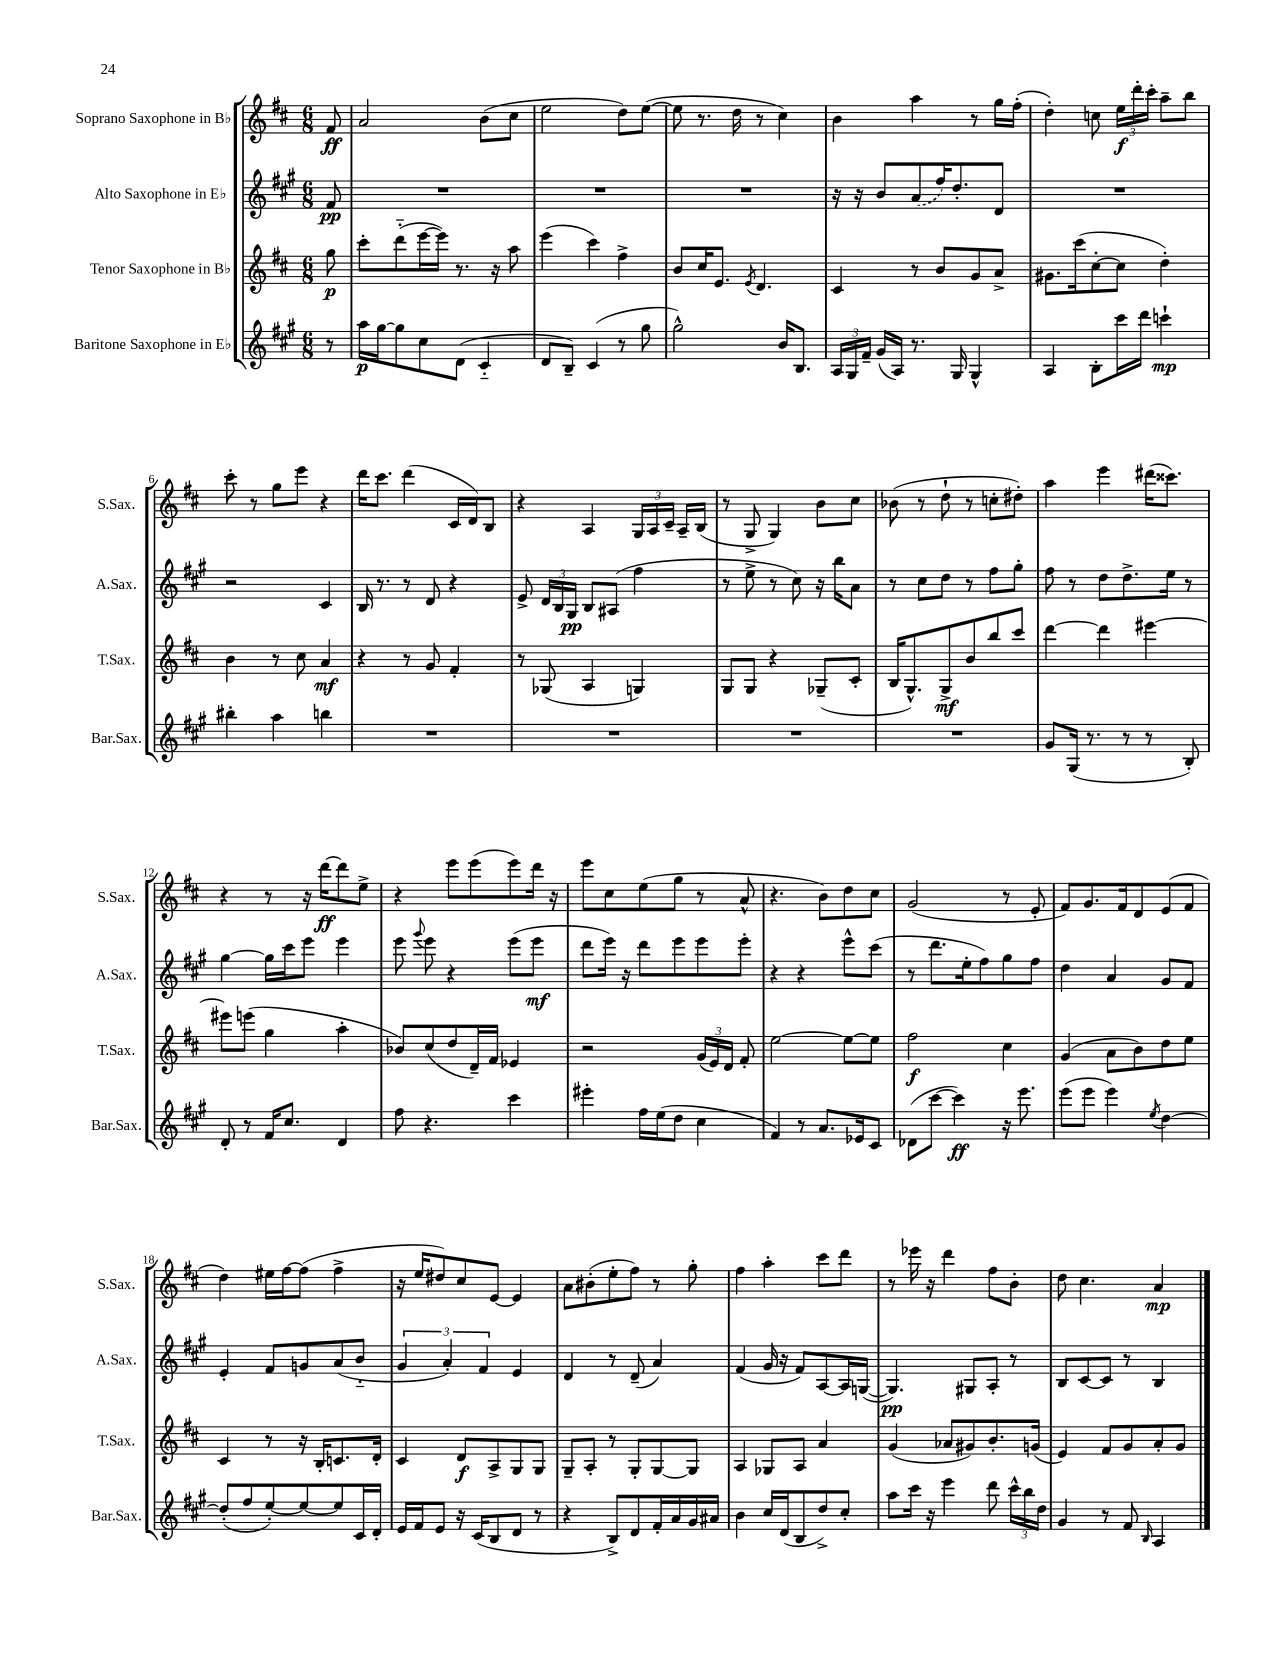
<<
\new StaffGroup <<
\new Staff = "s0" \with { instrumentName = "Soprano Saxophone in Bb" shortInstrumentName = "S.Sax." } {
    \clef treble \key d \major \numericTimeSignature \time 6/8 \partial 8
    \autoBeamOff fis'8\ff |
    a'2 b'8[( cis''8] |
    e''2 d''8[) e''8]~( |
    e''8 r8. d''16 r8 cis''4) |
    b'4 a''4 r8 g''16[ fis''16]-.( |
    d''4-.) c''8 \tuplet 3/2 { e''16[\f d'''16-. cis'''16]-. } a''8[-- b''8] |
    cis'''8-. r8 g''8[ e'''8] r4 |
    d'''16[ cis'''8.] d'''4( cis'16[ d'16) b8] |
    r4 a4 \tuplet 3/2 { g16[ a16 cis'16]-- } a16[-- b16]( |
    r8 g8-> g4) b'8[ cis''8] |
    bes'8( r8 d''8-! r8 c''8[-. dis''8]-.) |
    a''4 e'''4 dis'''16[( cisis'''8.]) |
    r4 r8 r16 d'''16[~\ff d'''8 e''8]-> |
    r4 e'''8[ e'''8( e'''8) d'''16] r16 |
    e'''8[ cis''8 e''8( g''8] r8 a'8-^ |
    r4. b'8[) d''8 cis''8] |
    g'2( r8 e'8-. |
    fis'8[) g'8. fis'16 d'8 e'8( fis'8] |
    d''4) eis''16[ fis''16~ fis''8]( fis''4-> |
    r16 e''16[ dis''8) cis''8 e'8]~ e'4 |
    a'8[ bis'8-.( e''8-. fis''8]) r8 g''8-. |
    fis''4 a''4-. cis'''8[ d'''8] |
    r8 ees'''16 r16 d'''4 fis''8[ b'8]-. |
    d''8 cis''4. a'4\mp \bar "|." |
}
\new Staff = "s1" \with { instrumentName = "Alto Saxophone in Eb" shortInstrumentName = "A.Sax." } {
    \clef treble \key a \major \numericTimeSignature \time 6/8 \partial 8
    \autoBeamOff fis'8\pp |
    R2. |
    R2. |
    R2. |
    r16 r16 b'8[ \once \slurDashed a'8( fis''16) d''8.-. d'8] |
    R2. |
    r2 cis'4 |
    b16 r8. r8 d'8 r4 |
    e'8-> \tuplet 3/2 { d'16[ b16 gis16]\pp } b8[ ais8]( fis''4 |
    r8 e''8-> r8 cis''8) r16 b''16[ a'8] |
    r8 cis''8[ d''8] r8 fis''8[ gis''8]-. |
    fis''8 r8 d''8[ d''8.-> e''16] r8 |
    gis''4~ gis''16[ cis'''16 e'''8] e'''4 |
    e'''8 \appoggiatura { gis'''8 } e'''8 r4 e'''8[( e'''8]\mf |
    d'''8[ e'''16]) r16 d'''8[ e'''8 e'''8 e'''8]-. |
    r4 r4 e'''8[-^ cis'''8]( |
    r8 d'''8.[ e''16-. fis''8) gis''8 fis''8] |
    d''4 a'4 gis'8[ fis'8] |
    e'4-. fis'8[ g'8 a'8( b'8]-_ |
    \tuplet 3/2 { gis'4 a'4-.) fis'4 } e'4 |
    d'4 r8 d'8--( a'4) |
    fis'4( gis'16 r16 fis'8[) a8~ a16 g16]~( |
    g4.\pp) gis8[ a8]-. r8 |
    b8[ cis'8~ cis'8] r8 b4 \bar "|." |
}
\new Staff = "s2" \with { instrumentName = "Tenor Saxophone in Bb" shortInstrumentName = "T.Sax." } {
    \clef treble \key d \major \numericTimeSignature \time 6/8 \partial 8
    \autoBeamOff g''8\p |
    cis'''8[-. d'''8-_( e'''16~ e'''16]) r8. r16 a''8 |
    e'''4( cis'''4) fis''4-> |
    b'8[ cis''16 e'8.] \acciaccatura { e'8 } d'4. |
    cis'4 r8 b'8[ g'8 a'8]-> |
    gis'8.[ cis'''16( cis''8~-. cis''8] d''4-.) |
    b'4 r8 cis''8 a'4\mf |
    r4 r8 g'8 fis'4-. |
    r8 ges8( a4 g4) |
    g8[ g8] r4 ges8[--( cis'8]-. |
    b16[ g8.-^) g8->\mf b'8 b''8 cis'''8] |
    d'''4~ d'''4 eis'''4~ |
    eis'''8[ e'''8]( g''4 a''4-. |
    bes'8[) cis''8( d''8 d'16--) fis'16] ees'4 |
    r2 \tuplet 3/2 { g'16[( e'16) d'16] } fis'8-. |
    e''2~ e''8[~ e''8] |
    fis''2\f cis''4 |
    g'4( a'8[ b'8) d''8 e''8] |
    cis'4 r8 r16 b16[-. c'8. d'16]-. |
    cis'4 d'8[\f a8-> g8 g8] |
    g8[-- a8]-. r8 g8[-. g8~ g8] |
    a4 ges8[ a8] a'4 |
    g'4( aes'8[ gis'8) b'8.-. g'16]( |
    e'4) fis'8[ g'8 a'8-. g'8] \bar "|." |
}
\new Staff = "s3" \with { instrumentName = "Baritone Saxophone in Eb" shortInstrumentName = "Bar.Sax." } {
    \clef treble \key a \major \numericTimeSignature \time 6/8 \partial 8
    \autoBeamOff r8 |
    a''16[\p gis''16~ gis''8 cis''8 d'8]( cis'4-_ |
    d'8[ b8]--) cis'4( r8 gis''8 |
    gis''2-^) b'16[ b8.] |
    \tuplet 3/2 { a16[ gis16 fis'16]-- } gis'16[( a16]) r8. gis16 gis4-^ |
    a4 b8[-. cis'''16 d'''16] c'''4-!\mp |
    bis''4-. a''4 b''4 |
    R2. |
    R2. |
    R2. |
    R2. |
    gis'8[ gis16]( r8. r8 r8 b8-.) |
    d'8-. r8 fis'16[ cis''8.] d'4 |
    fis''8 r4. cis'''4 |
    eis'''4-. fis''16[ e''16( d''8] cis''4 |
    fis'4) r8 a'8.[ ees'16 cis'8] |
    des'8[( cis'''8]~ cis'''4\ff) r16 e'''8. |
    e'''8[( e'''8] e'''4) \acciaccatura { e''8 } d''4~ |
    d''8[-.( fis''8 e''8~-.) e''8~ e''8 cis'16 d'16]-. |
    e'16[ fis'16 e'8] r16 cis'16[( b8 d'8] r8 |
    r4 b8[->) d'8 fis'16-. a'16 gis'16 ais'16] |
    b'4 cis''16[ d'16( b8 d''8->) cis''8]-. |
    a''8[ cis'''16] r16 e'''4 d'''8 \tuplet 3/2 { cis'''16[-^ b''16 d''16] } |
    gis'4 r8 fis'8 \grace { b16 } a4 \bar "|." |
}
>>
>>
